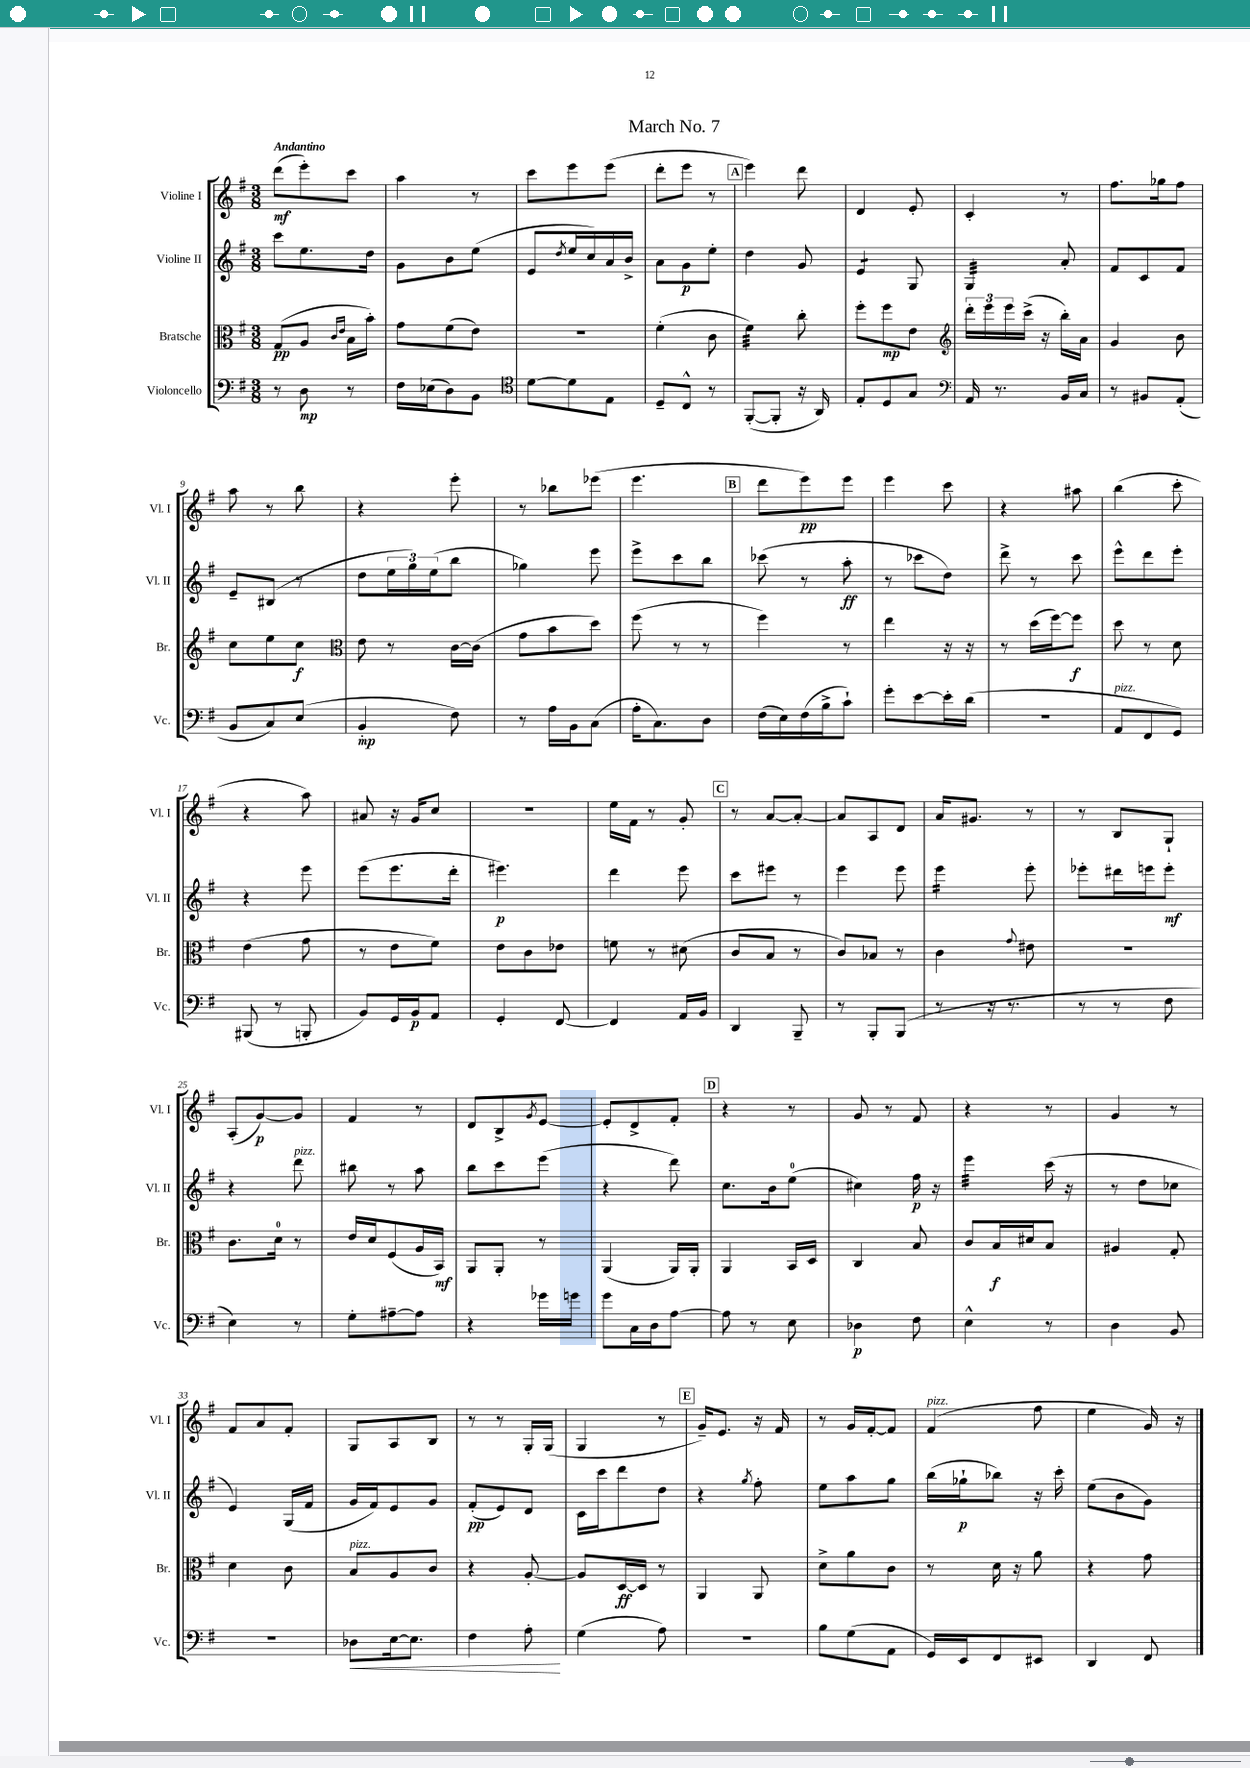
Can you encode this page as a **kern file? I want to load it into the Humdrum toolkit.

**kern	**kern	**kern	**kern
*staff4	*staff3	*staff2	*staff1
*clefF4	*clefC3	*clefG2	*clefG2
*k[f#]	*k[f#]	*k[f#]	*k[f#]
*M3/8	*M3/8	*M3/8	*M3/8
8r	(8G	8ccc	(8ddd
8D	8A	8.ee	8eee')
.	16qqc	.	.
.	16qqe	.	.
8r	16B	.	8ccc
.	16b')	16dd	.
=	=	=	=
16F#	8g	8g	4aa
(16E-	.	.	.
8D)	(8f#	8b	.
8BB	8e)	(8ee	8r
=	=	=	=
*clefC4	*	*	*
[8d	4.r	8e	8ccc
.	.	8qdd	.
8d]	.	16ee	8eee
.	.	16cc)	.
8E	.	16a	(8eee
.	.	16b^	.
=	=	=	=
8D~	(4f#'	8a	8ddd'
8C^^	.	8g	8eee
8r	8c	8ee'	8r
=	=	=	=
([8FF#'	4f#)	4dd	4eee)
8FF#']	.	.	.
16r	8cc'	8g	8ddd
16AA)	.	.	.
=	=	=	=
8E'	8ff#'	4e	4d
8D	8ff#	.	.
8G	8e	8G	8e'
=	=	=	=
*clefF4	*clefG2	*	*
16AA	24ddd'	4G	4c'
.	24eee	.	.
8.r	.	.	.
.	24eee	.	.
.	(16ccc^	.	.
.	16r	.	.
16BB	16bb')	8a'	8r
16C	16a	.	.
=	=	=	=
8r	4g	8f#	8.ff#
8BB#	.	8c	.
.	.	.	16gg-
(8AA'	8b	8f#	8ff#
=	=	=	=
8BB	8cc	8e~	8aa
8C)	8ee	(8B#	8r
(8E	8cc	8r	8bb
=	=	=	=
*	*clefC3	*	*
4BB'	8e	8dd	4r
.	8r	24ee	.
.	.	24gg)	.
.	.	(24ee	.
8F#)	[16c	8bb	8eee'
.	(16c]	.	.
=	=	=	=
8r	8g	4gg-)	8r
16A	8b	.	8bb-
16BB	.	.	.
(8C	8dd)	8eee	(8eee-
=	=	=	=
16A'	(8ff#	8eee^	4.eee
8.C)	.	.	.
.	8r	8ccc	.
8D	8r	8bb	.
=	=	=	=
(16F#	4ff#)	(8ccc-	8ddd
16E)	.	.	.
(16F#	.	8r	8eee)
16B^	.	.	.
8c`)	8r	8aa'	8eee
=	=	=	=
8g'	4ee	8r	4eee
[8e	.	8ccc-	.
16e']	16r	8dd)	8ccc
(16d	16r	.	.
=	=	=	=
4.r	8r	8ddd^	4r
.	(16dd	8r	.
.	[16ff#)	.	.
.	8ff#]	8ccc	8aa#
=	=	=	=
8AA	8dd	8eee^^	(4bb
8FF#	8r	8ddd	.
8GG)	8d	8eee'	8ccc'
=	=	=	=
(8BBB#	(4e	4r	4r
8r	.	.	.
8BBB'	8g	8eee	8aa)
=	=	=	=
8BB)	8r	(8eee	8a#
16GG	8e	8.eee	16r
16BB	.	.	16g
8AA	8f#)	.	8cc
.	.	16ddd'	.
=	=	=	=
4GG'	8e	4.eee#)	4.r
.	8c	.	.
[8FF#	8e-	.	.
=	=	=	=
4FF#]	8f	4ddd	16ee
.	.	.	16f#
.	8r	.	8r
16AA	(8d#	8eee	8g'
16BB	.	.	.
=	=	=	=
4DD	8c	8ccc	8r
.	8B	8eee#	[8a
8BBB~	8r	8r	8a'_
=	=	=	=
8r	8c)	4eee	8a]
8BBB'	8B-	.	8A
(8BBB	8r	8eee	8d
=	=	=	=
8r	4c	4eee	16a
.	.	.	8.g#
16r	.	.	.
8.r	.	.	.
.	8qqg	.	.
.	8e#	8eee'	8r
=	=	=	=
8r	4.r	8eee-'	8r
8r	.	16ddd#	8B
.	.	16eee	.
8F#	.	8eee'	8G`
=	=	=	=
4E)	8.c	4r	(8A'
.	.	.	[8g)
.	16d	.	.
8r	8r	8ddd	8g]
=	=	=	=
8G'	16e	8bb#	4f#
.	16d	.	.
[8A#~	(8F#	8r	.
8A#]	16A	8aa	8r
.	16BB)	.	.
=	=	=	=
4r	8AA	8bb	8d
.	8AA'	8ccc	8B^
.	.	.	8qg
16g-	8r	(8eee	[8e
16g	.	.	.
=	=	=	=
8g	(4AA	4r	8e']
16C	.	.	8d^
16D	.	.	.
[8A	16AA)	8ddd)	8f#'
.	16AA'	.	.
=	=	=	=
8A]	4AA	8.cc	4r
8r	.	.	.
.	.	16b	.
8E	16BB	(8ee	8r
.	16D	.	.
=	=	=	=
4D-	4C	4cc#)	8g
.	.	.	8r
8F#	8B	16ff#	8f#
.	.	16r	.
=	=	=	=
4E^^	8c	4eee	4r
.	16B	.	.
.	16d#	.	.
8r	8B	(16ccc	8r
.	.	16r	.
=	=	=	=
4D	4A#	8r	4g
.	.	8dd	.
8BB	8G'	8cc-	8r
=	=	=	=
4.r	4d	4e)	8f#
.	.	.	8a
.	8c	(16G	8f#'
.	.	16f#	.
=	=	=	=
8D-	8B	16g	8G
.	.	16f#)	.
[16E	8A	8e	8A
8.E]	.	.	.
.	8c	8g	8B
=	=	=	=
4F#	4r	(8f#'	8r
.	.	8e)	8r
8A'	[8A'	8d	16G'
.	.	.	(16G
=	=	=	=
(4G	8A]	16c	4G
.	.	16ccc	.
.	[16D	8ddd	.
.	16D]	.	.
8A)	8r	8dd	8r
=	=	=	=
4.r	4AA	4r	16g~)
.	.	.	8.e
.	.	8qgg	.
.	8AA	8ff#'	16r
.	.	.	16f#
=	=	=	=
8B	8d^	8ee	8r
(8G	8a	8aa	16g
.	.	.	[16f#'
8AA	8c	8gg	8f#]
=	=	=	=
16GG)	8r	(16bb	(4f#
16EE	.	16gg-`	.
8FF#	16d	8bb-)	.
.	16r	.	.
8EE#	8a	16r	8ff#
.	.	16ccc'	.
=	=	=	=
4DD	4r	(8ee	4ee
.	.	8b	.
8FF#	8g	8g)	16g)
.	.	.	16r
==	==	==	==
*-	*-	*-	*-
